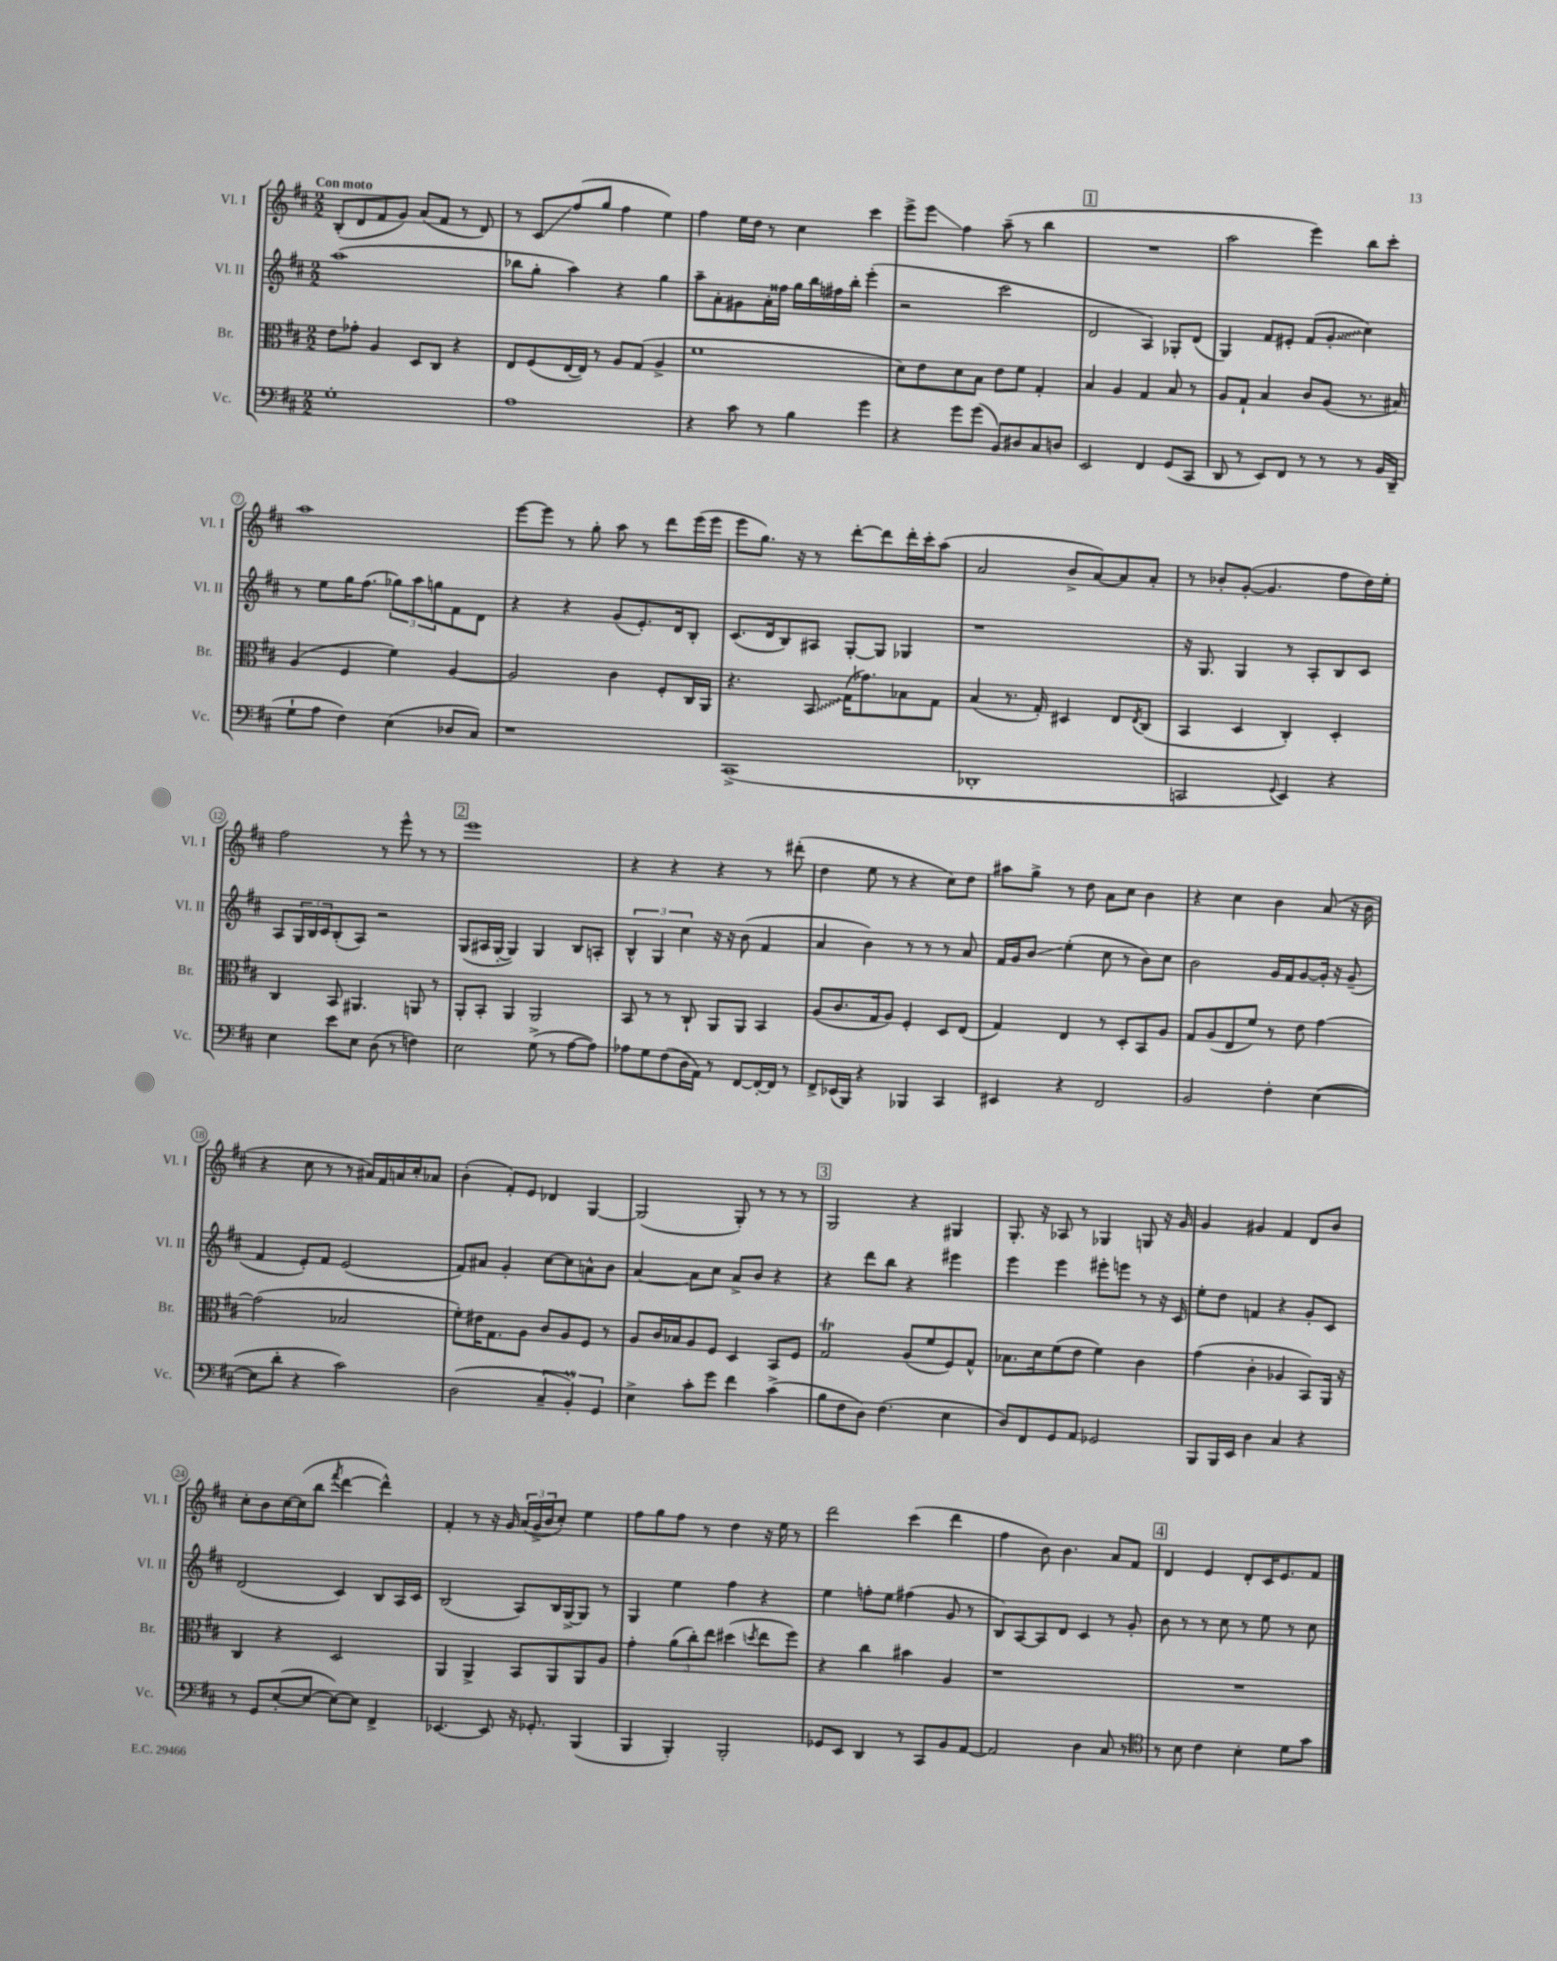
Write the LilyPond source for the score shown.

<<
\new StaffGroup <<
\new Staff = "s0" \with { instrumentName = "Vl. I" shortInstrumentName = "Vl. I" } {
    \clef treble \key d \major \numericTimeSignature \time 2/2 \tempo "Con moto"
    b8-.( d'8 fis'8 g'8) a'8( fis'8 r8 d'8) |
    r8 cis'8\glissando fis''8( g''8 fis''4 e''4) |
    fis''4 e''16 d''16 r8 cis''4 cis'''4 |
    e'''8-> e'''8\glissando fis''4 a''8--( r8 b''4 |
    \mark \markup { \box "1" } R1 |
    a''2 e'''4) b''8 cis'''8-. |
    a''1 |
    e'''8~ e'''8 r8 g''8-. a''8 r8 d'''8 e'''16( e'''16 |
    e'''8 g''8.) r16 r8 d'''8~-. d'''8 d'''16-. cis'''16-. a''8( |
    a'2 b'8-> a'8~) a'8 a'8-. |
    r8 bes'8-. g'8~-.( g'4. fis''8 d''16) e''16-. |
    fis''2 r8 e'''8-^ r8 r8 |
    \mark \markup { \box "2" } e'''1 |
    r4 r4 r4 r8 dis'''8-.( |
    d''4 e''8 r8 r4 cis''8) d''8 |
    ais''8 g''8-> r8 d''8 a'8 cis''8 b'4 |
    r4 cis''4 b'4 a'8( r16 b'16 |
    r4 cis''8 r8 r8 ais'16) fis'16 a'16 cis''16-. aes'8 |
    b'4-.( fis'8-.) e'8 des'4 g4~ |
    g2( g8-.) r8 r8 r8 |
    \mark \markup { \box "3" } g2 r4 gis4 |
    g8.-. r16 aes8 r8 ges4 g8 r16 g'16 |
    g'4 gis'4 fis'4 d'8 b'8 |
    cis''8-. b'8 cis''16~ cis''16( b''8 \acciaccatura { fis'''8 } d'''4~ d'''4-^) |
    fis'4-. r8 r16 g'16 \tuplet 3/2 { a'16( g'16-> b'16 } cis''8-.) e''4 |
    fis''8 g''8 fis''8 r8 d''4 r16 e''16 r8 |
    d'''2 cis'''4( d'''4 |
    fis''4 b'8) b'4. a'8 fis'8 |
    \mark \markup { \box "4" } d'4 e'4 d'8-. cis'16 e'8. fis'8 \bar "|." |
}
\new Staff = "s1" \with { instrumentName = "Vl. II" shortInstrumentName = "Vl. II" } {
    \clef treble \key d \major \numericTimeSignature \time 2/2
    a''1( |
    bes''8 g''8-. a''4) r4 g''4 |
    a''8-- a'8-. gis'8 a'16-. fisis''16 g''16 b''16 fis''16 b''16-. e'''4-.( |
    r2 cis'''2 |
    \mark \markup { \box "1" } d'2 a4) ges8-. d'8( |
    g4) fis'8 eis'8-. fis'8( \once \override Glissando.style = #'zigzag g'8-.\glissando cis''4) |
    r8 e''8 g''16 fis''8.( \tuplet 3/2 { ges''8) a''8 g''8 } fis'8 d'8 |
    r4 r4 g'8( e'8.-.) d'16 b8-. |
    cis'8.( d'16 b8) ais8 g8~-. g8 ges4 |
    r1 |
    r16 g8. g4 r8 a8-. b8 cis'8 |
    a8 \tuplet 3/2 { g16 b16 cis'16 } b8-.( a8) r2 |
    \mark \markup { \box "2" } g8( ais16 g16~-. g4) g4 b8 a8-. |
    \tuplet 3/2 { b4-^ g4 cis''4 } r16 r16 b'8( fis'4 |
    a'4 b'4) r8 r8 r8 a'8 |
    fis'16 g'16 b'8\glissando e''4-.( cis''8 r8 b'8) cis''8 |
    b'2 g'16 fis'16 g'8~ g'16-. r16 g'8--( |
    fis'4 e'8-.) fis'8 e'2( |
    fis'8) ais'8 g'4-. cis''8~ cis''8 a'8-^ b'8 |
    a'4~ a'8 cis''8 a'8-> b'8 r4 |
    \mark \markup { \box "3" } r4 d'''8 b''8 r4 eis'''4 |
    e'''4 e'''4 eis'''8-. e'''8 r8 r16 cis'16 |
    e''8-. d''8 f'4 r4 g'8-. cis'8 |
    d'2( cis'4) b8 a16 cis'16 |
    b2( a8) b16 g16~-> g8 r8 |
    g4 e''4 fis''4 r4 |
    e''4 f''8-. e''8 fis''4( g'8 r8 |
    b8) a8~ a8 d'8 cis'4 r8 g'8-. |
    \mark \markup { \box "4" } b'8 r8 r8 cis''8 r8 e''8 r8 cis''8 \bar "|." |
}
\new Staff = "s2" \with { instrumentName = "Br." shortInstrumentName = "Br." } {
    \clef alto \key d \major \numericTimeSignature \time 2/2
    e'8 ges'8-. a4 d8 cis8 r4 |
    e8 fis8( e16~ e16) r8 a8 g8( a4-> |
    fis'1 |
    d'8) e'8 d'8 b8 e'8 fis'8 g4-. |
    \mark \markup { \box "1" } b4 a4 g4 b8 r8 |
    a8 g8-! b4 cis'8 a8( r8. bis16) |
    a4( fis4 fis'4) a4~ |
    a2 cis'4 fis8-. cis16 a,16 |
    r4. \once \override Glissando.style = #'zigzag b,8\glissando g16( ges'8.) bes8 g8 |
    b4( r8. g16-.) dis4 e8 \acciaccatura { e8 } cis8( |
    b,4 d4 cis4-.) d4-. |
    cis4 b,8 ais,4. a,8 r8 |
    \mark \markup { \box "2" } a,8-. b,8-. a,4 a,2 |
    b,8 r8 r8 cis8-! a,8 a,8 b,4 |
    a8( cis'8. g16 a8) fis4-. d8 e8( |
    g4) e4 r8 d8-. b,8 a8 |
    g8 a8( e8 fis'8) r8 e'8 g'4~ |
    g'2( bes2 |
    fis'8-.) eis'16 g8. a8 cis'8 a8 fis8 r8 |
    a8 cis'16 bes16 a8 fis8 d4 b,8 fis8 |
    \mark \markup { \box "3" } g2\trill a8( fis'8 fis8) g8-^ |
    bes8. d'16 fis'8( e'8 fis'4) cis'4 |
    g'4( cis'4-. aes4 b,8) a,16 r16 |
    cis4 r4 d2 |
    a,4 a,4-> b,8 a,8 a,8 a8 |
    g'4-. \tuplet 3/2 { a'8( cis''8-.) e''8 } dis''4( \acciaccatura { d''8 } e''8 fis''8) |
    r4 cis''4 bis'4 a4 |
    r1 |
    \mark \markup { \box "4" } R1 \bar "|." |
}
\new Staff = "s3" \with { instrumentName = "Vc." shortInstrumentName = "Vc." } {
    \clef bass \key d \major \numericTimeSignature \time 2/2
    g1-. |
    a1 |
    r4 cis'8 r8 b4 g'4 |
    r4 g'8 g'8( b,8) dis8 cis8 d8 |
    \mark \markup { \box "1" } e,2 fis,4 g,8( cis,8 |
    d,8 r8 e,8) fis,8 r8 r8 r8 b,16 d,16--( |
    g8-! a8 fis4) e4( des8 cis8) |
    r1 |
    cis,1->( |
    des,1-. |
    c,2 \appoggiatura { g,8 } e,4) r4 |
    e4 e'8 e8 d8( r8 f4) |
    \mark \markup { \box "2" } e2 g8->( r8 a8~ a8) |
    aes8 g8 fis8( d16 a,16) r8 fis,8~ fis,16~-. fis,16 r8 |
    fis,8-> ees,16( b,,16) r4 bes,,4 cis,4 |
    eis,4 r4 fis,2 |
    b,2 fis4-. e4~( |
    e8 d'8-. r4 cis'2) |
    d2( \tuplet 3/2 { cis4-- b,4-.\prall) g,4 } |
    e4-> cis'8-. g'8 fis'4 cis'4->( |
    \mark \markup { \box "3" } b8 fis8 d8) fis4.( e4 |
    d8) fis,8 g,8 a,8 ges,2 |
    b,,8 b,,16 e,16 d4 cis4 r4 |
    r8 g,8 e8~-.( e8~ e8~) e8 fis,4-> |
    ees,4.~ ees,8 r16 ges,8.-. b,,4( |
    b,,4 b,,4-.) b,,2-. |
    ges,8 e,8 d,4 r8 cis,8 b,8 a,8~ |
    a,2 d4 cis8 r8 |
    \mark \markup { \box "4" } \clef tenor r8 b8 cis'4 b4-. d'8 g'8 \bar "|." |
}
>>
>>
\layout { \context { \Score \override BarNumber.stencil = #(make-stencil-circler 0.1 0.3 ly:text-interface::print) } }
